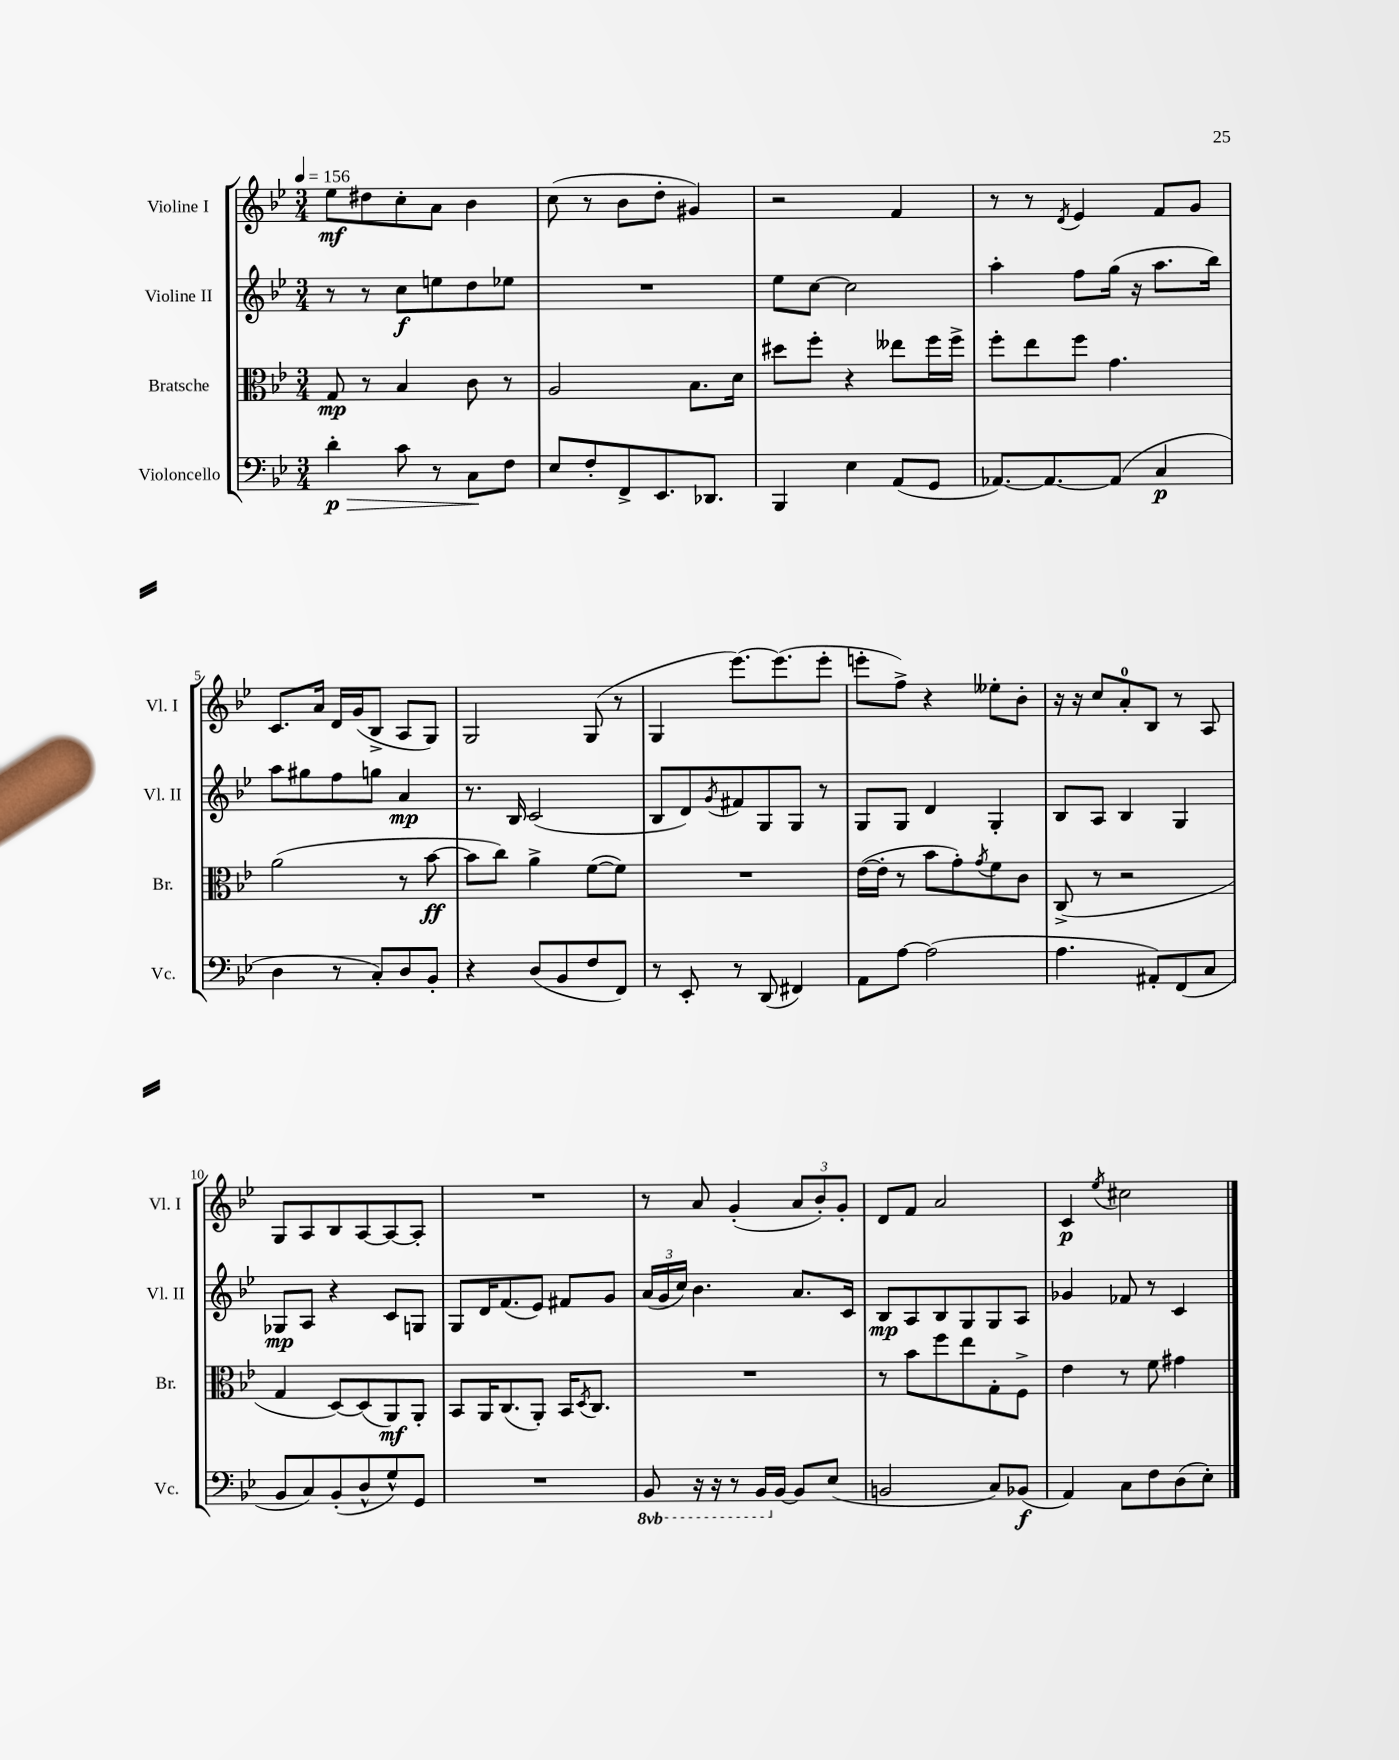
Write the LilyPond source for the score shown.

<<
\new StaffGroup <<
\new Staff = "s0" \with { instrumentName = "Violine I" shortInstrumentName = "Vl. I" } {
    \clef treble \key bes \major \numericTimeSignature \time 3/4 \tempo 4 = 156
    ees''8\mf dis''8 c''8-. a'8 bes'4 |
    c''8( r8 bes'8 d''8-. gis'4) |
    r2 f'4 |
    r8 r8 \acciaccatura { d'8 } ees'4 f'8 g'8 |
    c'8. a'16 d'16 g'16( bes8-> a8 g8) |
    g2 g8( r8 |
    g4 ees'''8.~) ees'''8.( ees'''8-. |
    e'''8-. f''8->) r4 eeses''8-. bes'8-. |
    r16 r16 c''8 a'8-0-. bes8 r8 a8 |
    g8 a8 bes8 a8~ a8~ a8-. |
    R2. |
    r8 a'8 g'4-.( \tuplet 3/2 { a'8 bes'8-.) g'8-. } |
    d'8 f'8 a'2 |
    c'4\p \acciaccatura { ees''8 } cis''2 \bar "|." |
}
\new Staff = "s1" \with { instrumentName = "Violine II" shortInstrumentName = "Vl. II" } {
    \clef treble \key bes \major \numericTimeSignature \time 3/4
    r8 r8 c''8\f e''8 d''8 ees''8 |
    R2. |
    ees''8 c''8~ c''2 |
    a''4-. f''8 g''16( r16 a''8. bes''16) |
    a''8 gis''8 f''8 g''8 a'4\mp |
    r8. bes16 c'2( |
    bes8 d'8) \acciaccatura { g'8 } fis'8 g8 g8 r8 |
    g8 g8 d'4 g4-. |
    bes8 a8 bes4 g4 |
    ges8\mp a8 r4 c'8 g8 |
    g8 d'16 f'8.( ees'8) fis'8 g'8 |
    \tuplet 3/2 { a'16( g'16 c''16) } bes'4. a'8. c'16 |
    bes8\mp a8 bes8 g8 g8 a8 |
    ges'4 fes'8 r8 c'4 \bar "|." |
}
\new Staff = "s2" \with { instrumentName = "Bratsche" shortInstrumentName = "Br." } {
    \clef alto \key bes \major \numericTimeSignature \time 3/4
    g8\mp r8 bes4 c'8 r8 |
    a2 bes8. d'16 |
    dis''8 f''8-. r4 eeses''8 f''16 f''16-> |
    f''8-. ees''8 f''8 g'4. |
    a'2( r8 bes'8~\ff |
    bes'8 c''8) a'4-> f'8~( f'8) |
    R2. |
    ees'16~( ees'16-. r8 bes'8 g'8-.) \acciaccatura { g'8 } f'8 c'8 |
    c8->( r8 r2 |
    g4 d8~) d8( a,8\mf) a,8-. |
    bes,8 a,16 c8.( a,8-.) bes,16 \acciaccatura { d8 } c8. |
    R2. |
    r8 bes'8 f''8 ees''8 g8-. f8-> |
    ees'4 r8 f'8 gis'4 \bar "|." |
}
\new Staff = "s3" \with { instrumentName = "Violoncello" shortInstrumentName = "Vc." } {
    \clef bass \key bes \major \numericTimeSignature \time 3/4 \set Staff.ottavationMarkups = #ottavation-simple-ordinals
    d'4-.\p\> c'8 r8 c8\! f8 |
    ees8 f8-. f,8-> ees,8. des,8. |
    bes,,4 ees4 a,8( g,8 |
    aes,8.~) aes,8.~ aes,8( c4\p |
    d4 r8 c8-.) d8 bes,8-. |
    r4 d8( bes,8 f8 f,8) |
    r8 ees,8-. r8 d,8( fis,4) |
    a,8 a8~ a2( |
    a4. ais,8-.) f,8( c8 |
    bes,8 c8) bes,8-.( d8-^ g8-^) g,8 |
    R2. |
    \ottava #-1 bes,,8 r16 r16 r8 bes,,16 \ottava #0 bes,16~ bes,8 ees8( |
    b,2 c8) bes,8\f( |
    a,4) c8 f8 d8( ees8-.) \bar "|." |
}
>>
>>
